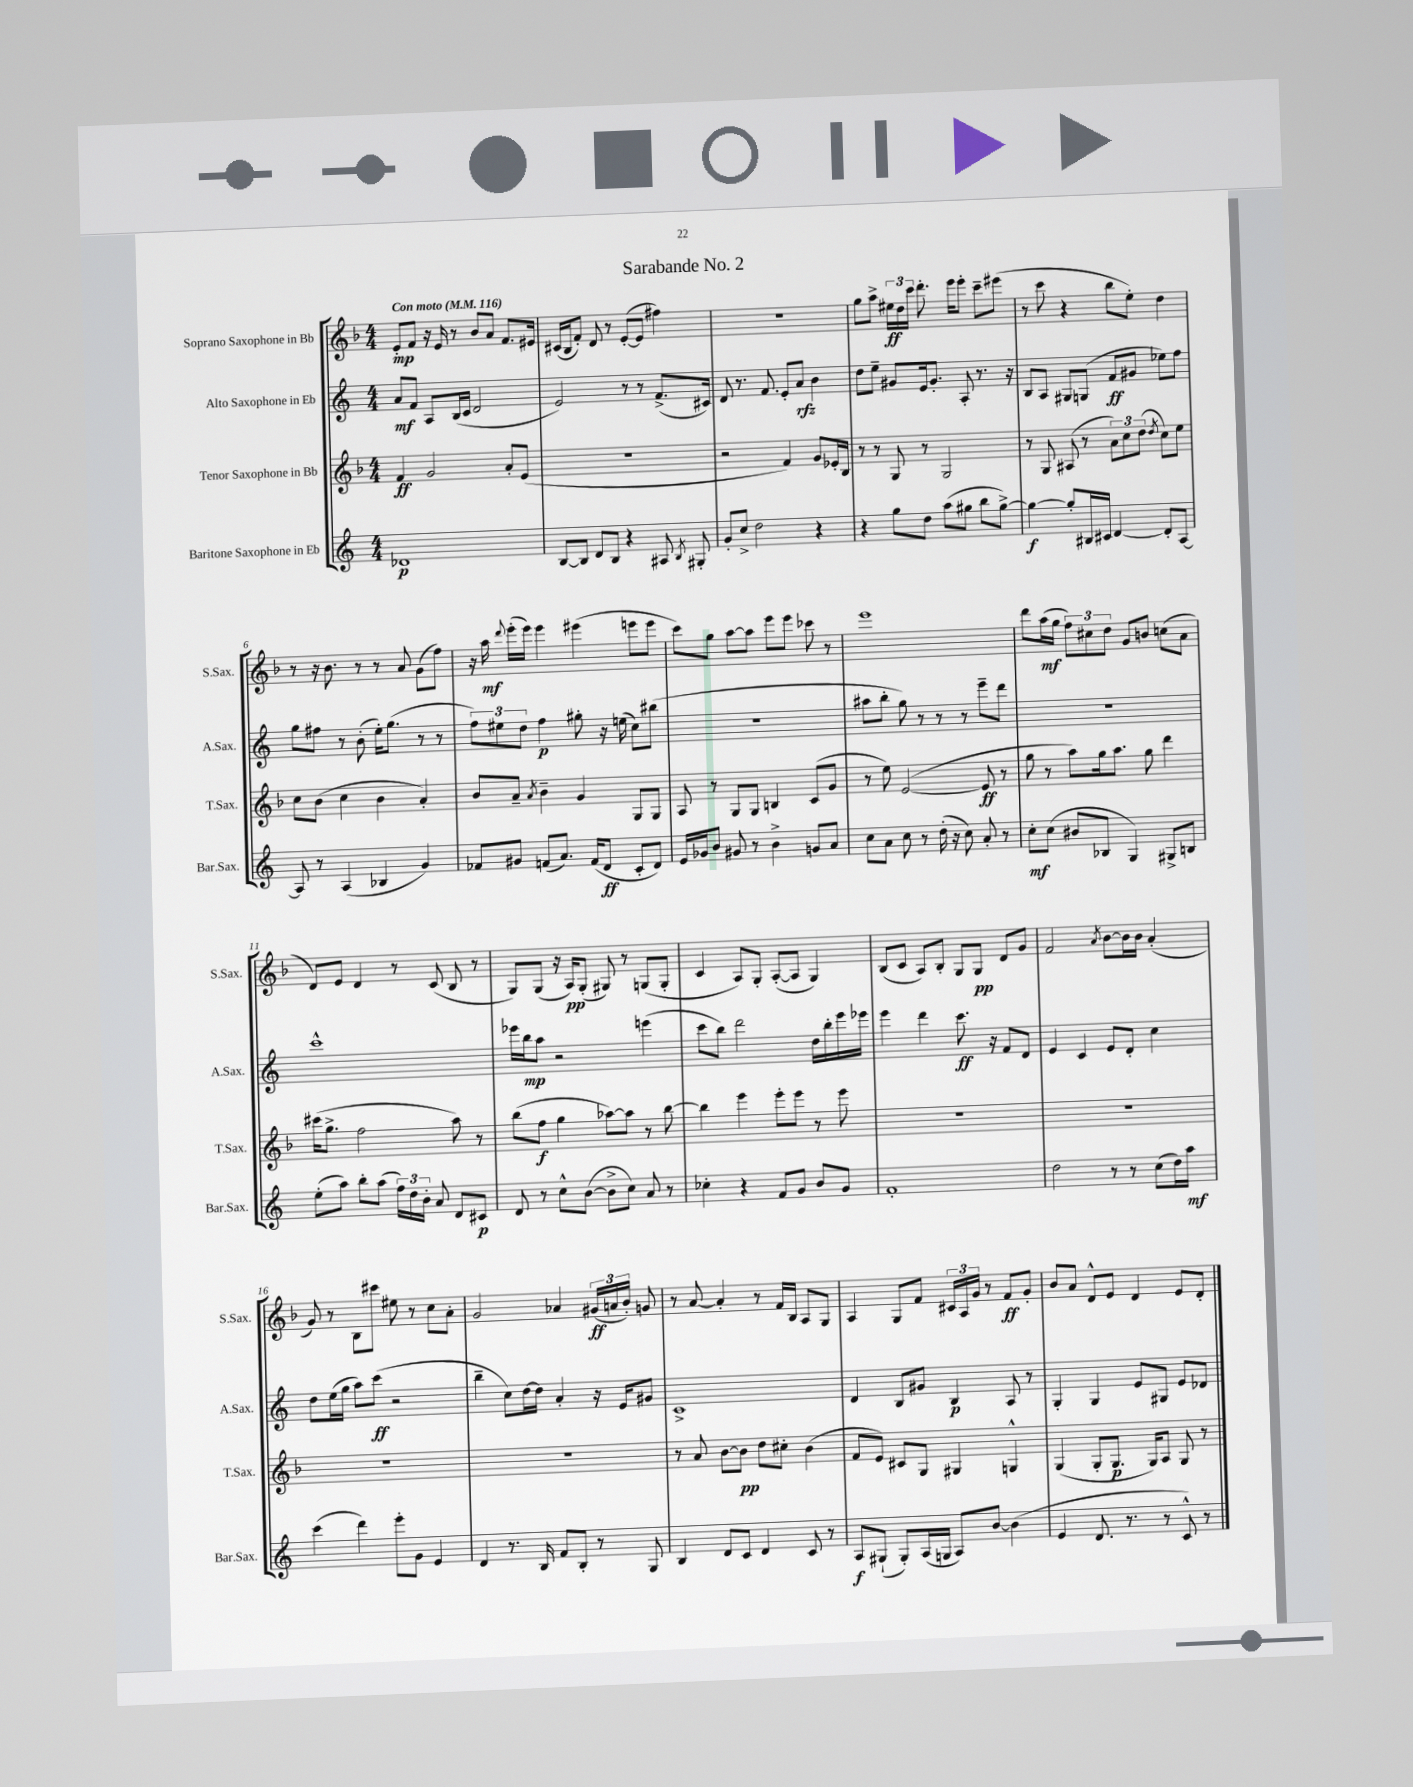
\header { title = "Sarabande No. 2" }
<<
\new StaffGroup <<
\new Staff = "s0" \with { instrumentName = "Soprano Saxophone in Bb" shortInstrumentName = "S.Sax." } {
    \clef treble \key f \major \numericTimeSignature \time 4/4 \tempo "Con moto" 4 = 116
    \autoBeamOff e'8[-.\mp f'8] r16 e'16 r8 bes'8[ a'8] f'8.[ eis'16] |
    cis'16[( bes16 f'8]-.) d'8 r8 e'8[~-.( e'8] fis''4) |
    R1 |
    g''8[ a''8]-> \tuplet 3/2 { eis''16[\ff d''16 c'''16] } d'''8.-. e'''16[ e'''8]-. c'''8[-- eis'''8]( |
    r8 c'''8 r4 bes''8[ e''8]-.) d''4 |
    r8 r16 bes'8. r8 r8 a'8 g'8[( f''8]) |
    r16 a''16\mf \appoggiatura { d'''8 } e'''16[-.( e'''16]) e'''4 eis'''4( e'''8[ e'''8] |
    c'''8[) g''8] a''8[~ a''8] e'''8[ e'''8] ces'''8 r8 |
    e'''1 |
    d'''8[ a''16\mf( g''16] \tuplet 3/2 { f''8[) cis''8 d''8] } g'8[ b'8] c''8[( a'8] |
    d'8[) e'8] d'4 r8 c'8( bes8 r8 |
    g8[) g8]( r16 a16[\pp) g8]-.( gis8) r8 g8[( g8]-. |
    c'4 a8[) g8]-. a8[~-.( a8] g4) |
    bes8[( c'8] a8[) bes8]-. g8[ g8]\pp d'8[ g'8] |
    f'2 \acciaccatura { a'8 } bes'8[~ bes'16 bes'16] a'4-.( |
    g'8) r8 bes8[ cis'''8] eis''8 r8 c''8[ a'8]-. |
    g'2 aes'4 \tuplet 3/2 { gis'16[\ff( a'16 bes'16]-.) } g'8 |
    r8 a'8~ a'4-. r8 f'16[ bes16] a8[ g8] |
    a4 g8[ f'8] \tuplet 3/2 { cis'16[ a16 g'16] } r8 f'8[\ff g'8]-. |
    bes'8[ a'8] d'8[-^ e'8] d'4 e'8[ d'8]-. \bar "|." |
}
\new Staff = "s1" \with { instrumentName = "Alto Saxophone in Eb" shortInstrumentName = "A.Sax." } {
    \clef treble \key c \major \numericTimeSignature \time 4/4
    \autoBeamOff a'8[\mf f'8] a8[ b16( c'16] d'2 |
    e'2) r8 r8 f'8.[->( cis'16]) |
    d'8 r8. f'8. e'8[-. a'8]\rfz b'4 |
    d''8[ e''8]-- gis'8[ e'16 gis'8.]-. a8-. r8. r16 |
    b8[ a8] gis8[ g8]( f'8[\ff gis'8] ees''8[) f''8] |
    g''8[ fis''8] r8 b'8-.( e''16[-.) g''8.]( r8 r8 |
    \tuplet 3/2 { f''8[) eis''8 d''8] } f''4\p gis''8-. r16 e''16( c''8[) bis''8]( |
    R1 |
    ais''8[ b''8]-. g''8) r8 r8 r8 e'''8[-- d'''8] |
    R1 |
    c'''1-^ |
    ees'''16[ b''16\mp a''8] r2 e'''4( |
    c'''8[ b''8]) d'''2 d''16[ b''16-. e'''16 ees'''16] |
    e'''4 d'''4 c'''8.\ff r16 f'8[ d'8] |
    e'4 c'4 e'8[ d'8]-. c''4 |
    d''8[ e''16( g''16] a''8[) c'''8]\ff( r2 |
    b''4-- c''8[) d''16~ d''16] a'4-. r16 e'16[ gis'8] |
    c'1-> |
    d'4 b8[ gis'8] b4\p a8 r8 |
    g4-. g4 e'8[ gis8] e'8[ des'8] \bar "|." |
}
\new Staff = "s2" \with { instrumentName = "Tenor Saxophone in Bb" shortInstrumentName = "T.Sax." } {
    \clef treble \key f \major \numericTimeSignature \time 4/4
    \autoBeamOff f'4\ff g'2 a'8[-. e'8]( |
    R1 |
    r2 f'4) g'8[ ees'16-. bes16] |
    r8 r8 g8 r8 g2 |
    r8 g8 ais8( r8 \tuplet 3/2 { a'8[) c''8 d''8]( } \acciaccatura { d''8 } c''8[) e''8] |
    c''8[ bes'8]( c''4 bes'4 a'4-.) |
    bes'8[ a'8]-- \acciaccatura { a'8 } bes'4-- g'4 g8[ g8] |
    a8 r8 g8[ g8] b4 c'8[( g'8] |
    r8 e''8) e'2~( e'8\ff r8 |
    g''8 r8 a''8[) g''16 a''8.] g''8 d'''4 |
    cis'''16[( g''8.]-> f''2 a''8) r8 |
    bes''8[( f''8]\f g''4 aes''8[~) aes''8] r8 bes''8~ |
    bes''4 e'''4 e'''8[-. e'''8] r8 e'''8 |
    R1 |
    R1 |
    R1 |
    R1 |
    r8 a'8 bes'8[~ bes'8]\pp d''8[ cis''8]-. bes'4( |
    f'8[ e'8]) cis'8[ g8] gis4 g4-^ |
    g4( g8[-. g8.]\p g16[) a8] g8 r8 \bar "|." |
}
\new Staff = "s3" \with { instrumentName = "Baritone Saxophone in Eb" shortInstrumentName = "Bar.Sax." } {
    \clef treble \key c \major \numericTimeSignature \time 4/4
    \autoBeamOff des'1\p |
    b8[~ b8] d'8[ b8] r4 ais8 \acciaccatura { b8 } gis8-. |
    g'8[-. c''8]-> d''2 r4 |
    r4 g''8[ d''8] a''8[( gis''8] b''8[ gis''8]~->) |
    gis''4~\f gis''8[-. bis16 cis'16] d'4~ d'8[-. a8]~ |
    a8 r8 a4( bes4 g'4) |
    fes'8[ gis'8] f'8[( a'8.]) f'16[( d'8]\ff c'8[-. d'8]) |
    e'16[ ges'16 b'8] gis'8 r8 b'4-> g'8[ a'8] |
    c''8[ a'8] c''8 r8 d''16-.( r16 c''8) a'8-. r8 |
    c''8[-.\mf c''8]( bis'8[ bes8] g4) gis8[-> b8] |
    e''8[-.( a''8]) b''8[-. a''8]( \tuplet 3/2 { f''16[) d''16 b'16]-. } a'8 d'8[ cis'8]\p |
    d'8 r8 c''8[-^ b'8]~( b'8[-> c''8]) a'8 r8 |
    ces''4-. r4 f'8[ g'8] b'8[ g'8] |
    f'1-. |
    d''2 r8 r8 c''8[( d''16) a''16]\mf |
    c'''4( d'''4) e'''8[-. g'8] e'4 |
    d'4 r8. b16 f'8[ b8]-. r8 g8 |
    b4 d'8[ c'8] d'4 c'8 r8 |
    a8[\f gis8]-!( gis8[-.) a16( g16] a8[) b'8]~ b'4( |
    e'4 d'8. r8. r8 c'8-^) r8 \bar "|." |
}
>>
>>
